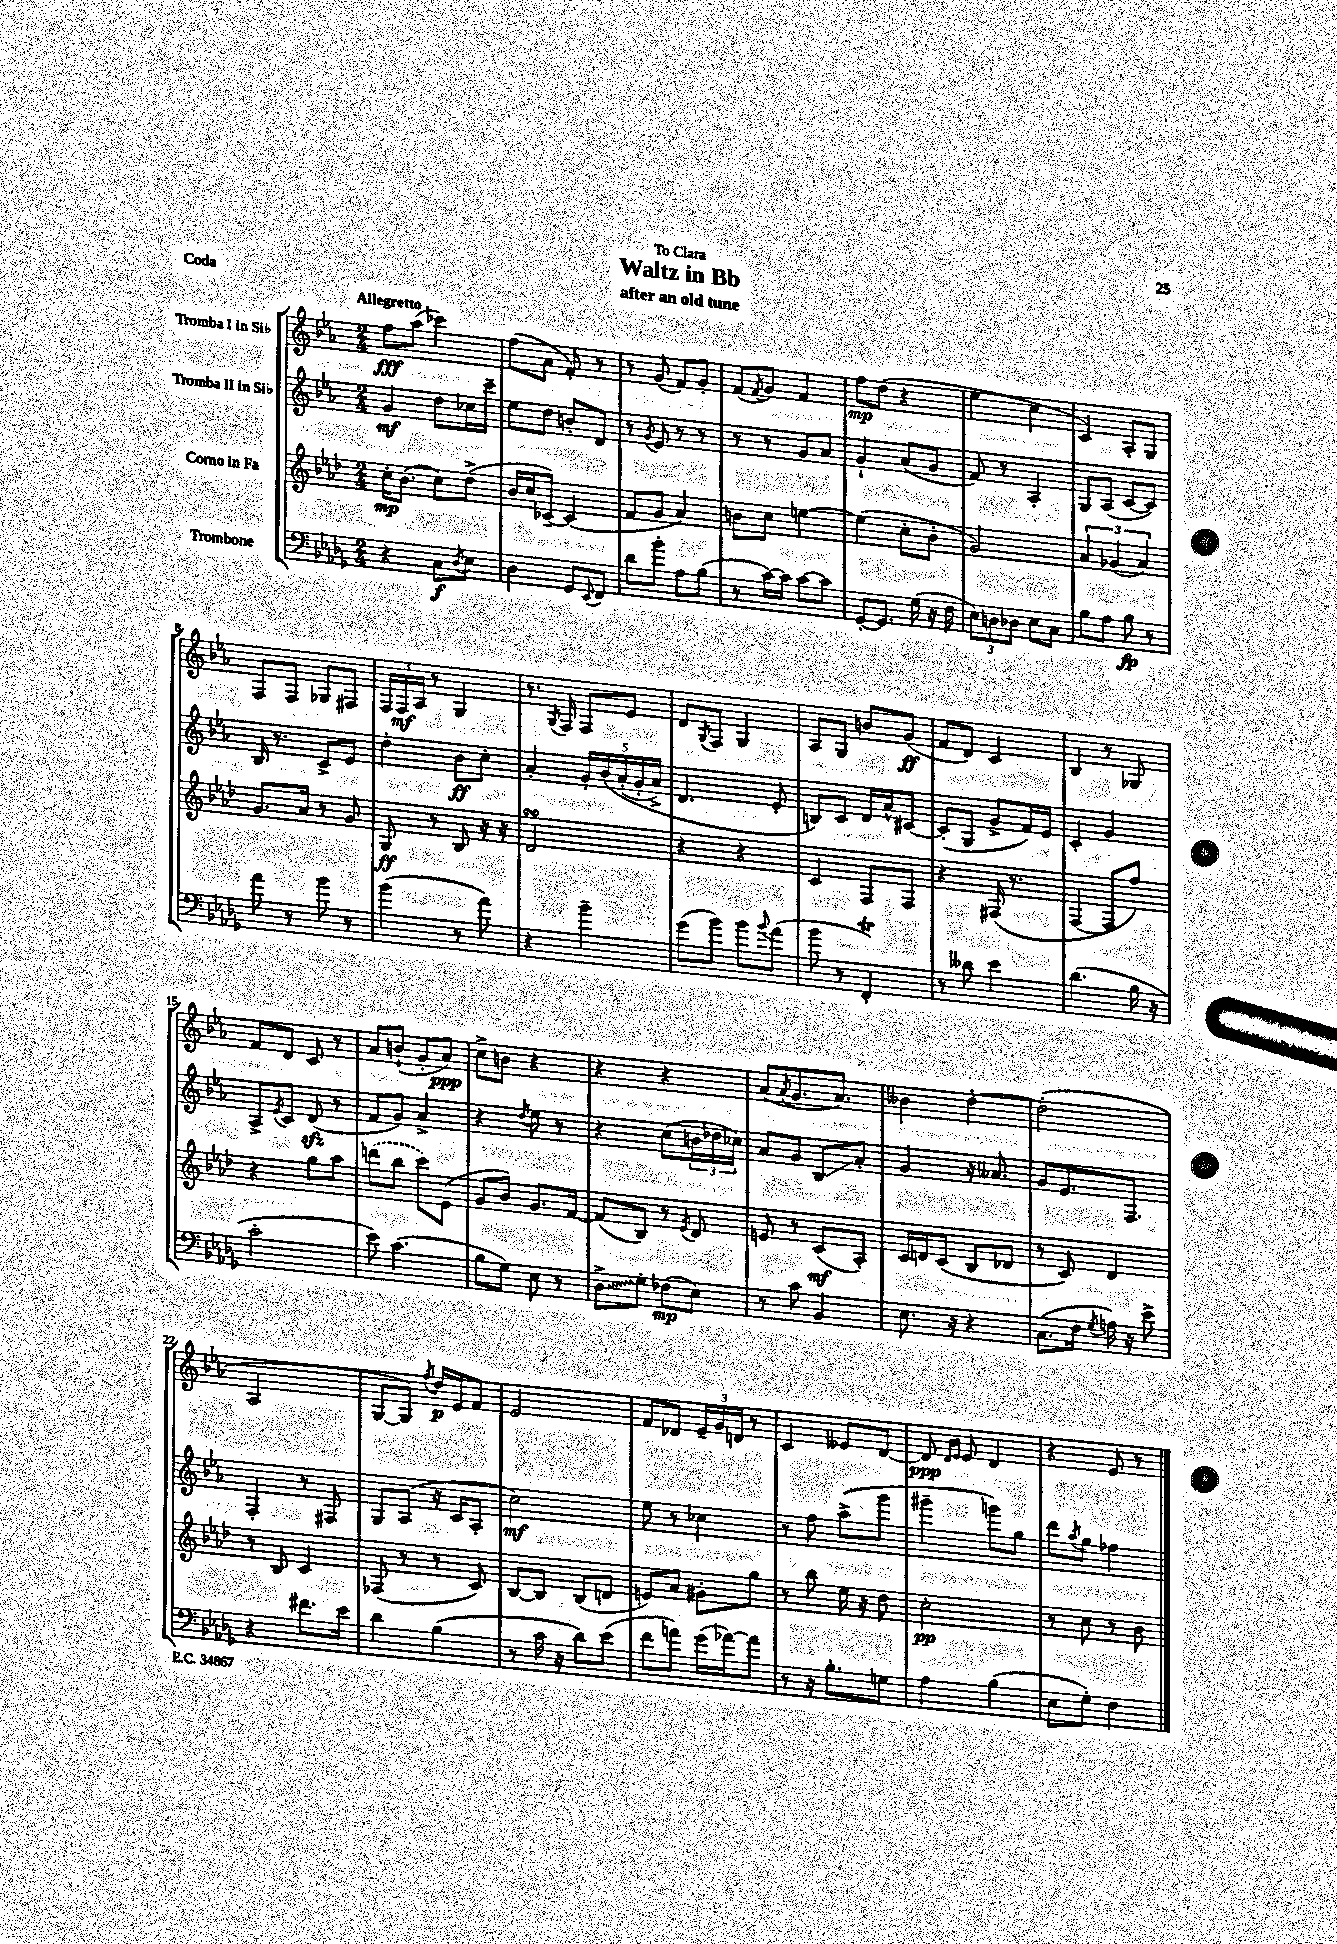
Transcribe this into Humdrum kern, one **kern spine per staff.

**kern	**kern	**kern	**kern
*staff4	*staff3	*staff2	*staff1
*clefF4	*clefG2	*clefG2	*clefG2
*k[b-e-a-d-g-]	*k[b-e-a-d-]	*k[b-e-a-]	*k[b-e-a-]
*M2/4	*M2/4	*M2/4	*M2/4
4r	16cc'	4g	8ff
.	(8.b-	.	.
.	.	.	(8aa-
8C	8cc)	8dd	4ccc-)
8qD-	.	.	.
8E-	(8dd-^	16cc-	.
.	.	16ccc~	.
=	=	=	=
4D-	16b-	8ee-	(8ff
.	16cc	.	.
.	[8c-~)	8dd	8a-
8GG-	(4c-]	8b'	8f')
8qqEE-	.	.	.
8FF	.	8d	8r
=	=	=	=
8d-	8f	8r	8r
.	.	8qg	.
8b-'	8g	8e-	(8g
8A-	4a-)	8r	8f)
(8B-	.	8r	8g'
=	=	=	=
8r	8b	8r	(8f
.	.	.	8qf
[16c)	8cc	8r	8g)
16c]	.	.	.
[8c	[4ee	8g	4f
8c]	.	8a-	.
=	=	=	=
[8GG-'	(4ee]	4g`	8ff
8.GG-]	.	.	(8dd
.	8cc'	(8a-	4r
(16G-	.	.	.
16r	8b-'	8g	.
16F	.	.	.
=	=	=	=
12E-)	2g)	8f)	4ee-
12D	.	.	.
.	.	8r	.
12D-	.	.	.
8E-	.	4A-'	4cc
8C	.	.	.
=	=	=	=
8B-	6a-	8G	4c)
8A-	.	(8A-	.
.	(6g-	.	.
8B-	.	[8c	8A-'
.	6a-)	.	.
8r	.	8c])	8G
=	=	=	=
8a-	8.g	16B-	8F
.	.	8.r	.
8r	.	.	8F
.	16a-	.	.
8b-	8r	8c^	8G-
8r	8g	8e-	8F#
=	=	=	=
(4b-	8G	4dd'	24F
.	.	.	24F
.	.	.	24A-
.	8r	.	8r
8r	8B-	8b-	4G
8a-)	16r	8cc'	.
.	16r	.	.
=	=	=	=
4r	2d-	4a-'	8.r
.	.	.	8qG
.	.	.	16F
4b-~	.	20g'	8F
.	.	&(20b-	.
.	.	(20a-'	.
.	.	.	8e-
.	.	20g'	.
.	.	20a-^)	.
=	=	=	=
(8g-	4r	4.d	8d
.	.	.	8qG
8b-)	.	.	8F
8b-	4r	.	4G
8qqb-	.	.	.
(8a-	.	8e-'	.
=	=	=	=
8b-	4c	8B&)	8A-
8r	.	8c	8G
4FF')	8F	16d	8b
.	.	16a-^^	.
.	8F	[8c#	(8g
=	=	=	=
8r	4r	(8c#']	8f
8d--	.	8G	8d)
4e-	(16F#	8g^	4c
.	8.r	.	.
.	.	16f)	.
.	.	16e-	.
=	=	=	=
(4.d-	[4F	4c'	4B-
.	8F]	4g	8r
16B-	8ff)	.	8G-
16r	.	.	.
=	=	=	=
2c'	4r	8A-^	8f
.	.	8qe-	.
.	.	8c	8d
.	8gg	(8d	8c
.	8aa-	8r	8r
=	=	=	=
8e-)	(8ddd	8f	8a-
(4.c	8bb-	8g)	(8b`
.	8ccc)	4a-^	8g'
.	(8e-	.	8a-)
=	=	=	=
8B-	8g	4r	8cc^
8G-)	8b-)	.	8b
.	.	8qdd	.
8E-	8.g	8ee-	4r
8r	.	8r	.
.	[16f	.	.
=	=	=	=
8D-^	(8f]	4r	4r
8G-'	8B-)	.	.
(8F-	8r	(8cc	4r
.	8qe-	.	.
8E-)	8d-	24b	.
.	.	24dd-	.
.	.	24cc-)	.
=	=	=	=
8r	8e	8a-	(8a-
.	.	.	8qa-
8c	8r	8g	8.g
4BB-	(8c	8B-	.
.	.	.	8.a-)
.	8A-')	8a-'	.
=	=	=	=
8.E-	16c	4g	4b--
.	16d	.	.
.	(8c	.	.
16r	.	.	.
4r	8B-	16r	[4dd'
.	.	8.a--	.
.	8d-	.	.
=	=	=	=
(8.C	8r	8g	(2dd']
.	8c)	8.e-	.
16F	.	.	.
8qG-	.	.	.
16A)	4d-	.	.
16r	.	8.F	.
8e-^	.	.	.
=	=	=	=
4r	8r	4F'	2A-
.	8B-	.	.
8.f#	4c	8r	.
.	.	8F#	.
16e-	.	.	.
=	=	=	=
4d-	(8F-	8G	[8G
.	8r	(8A-	8G])
.	.	.	8qff
(4B-	8r	16r	16dd
.	.	16c	16e-
.	8c)	8A-'	8f
=	=	=	=
8r	[8B-	2cc)	2e-
16c	8B-]	.	.
16r	.	.	.
8d-)	(8B-	.	.
(8e-	8d	.	.
=	=	=	=
8f	8e)	8ee-	8f
8a)	8a-	8r	8d-
(16g-	8g#'	4cc-	24e-~
.	.	.	24g
[16a-)	.	.	.
.	.	.	24d
8a-]	8gg	.	8r
=	=	=	=
8r	8r	8r	4c
16r	8bb-	8ff	.
8.B-'	.	.	.
.	16ee-	(8aa-^	8e--
.	16r	.	.
8G	8dd-	8ggg	[8d
=	=	=	=
4A-	2cc'	4ggg#~	8d]
.	.	.	16qqd
.	.	.	16qqe-
.	.	.	8e-
(4B-	.	8ggg)	4d
.	.	8gg	.
=	=	=	=
8E-	8r	8ddd	4r
.	.	8qaa-	.
8G-')	8cc	8gg	.
4F	8r	4ff-	8e-
.	8b-	.	8r
==	==	==	==
*-	*-	*-	*-
